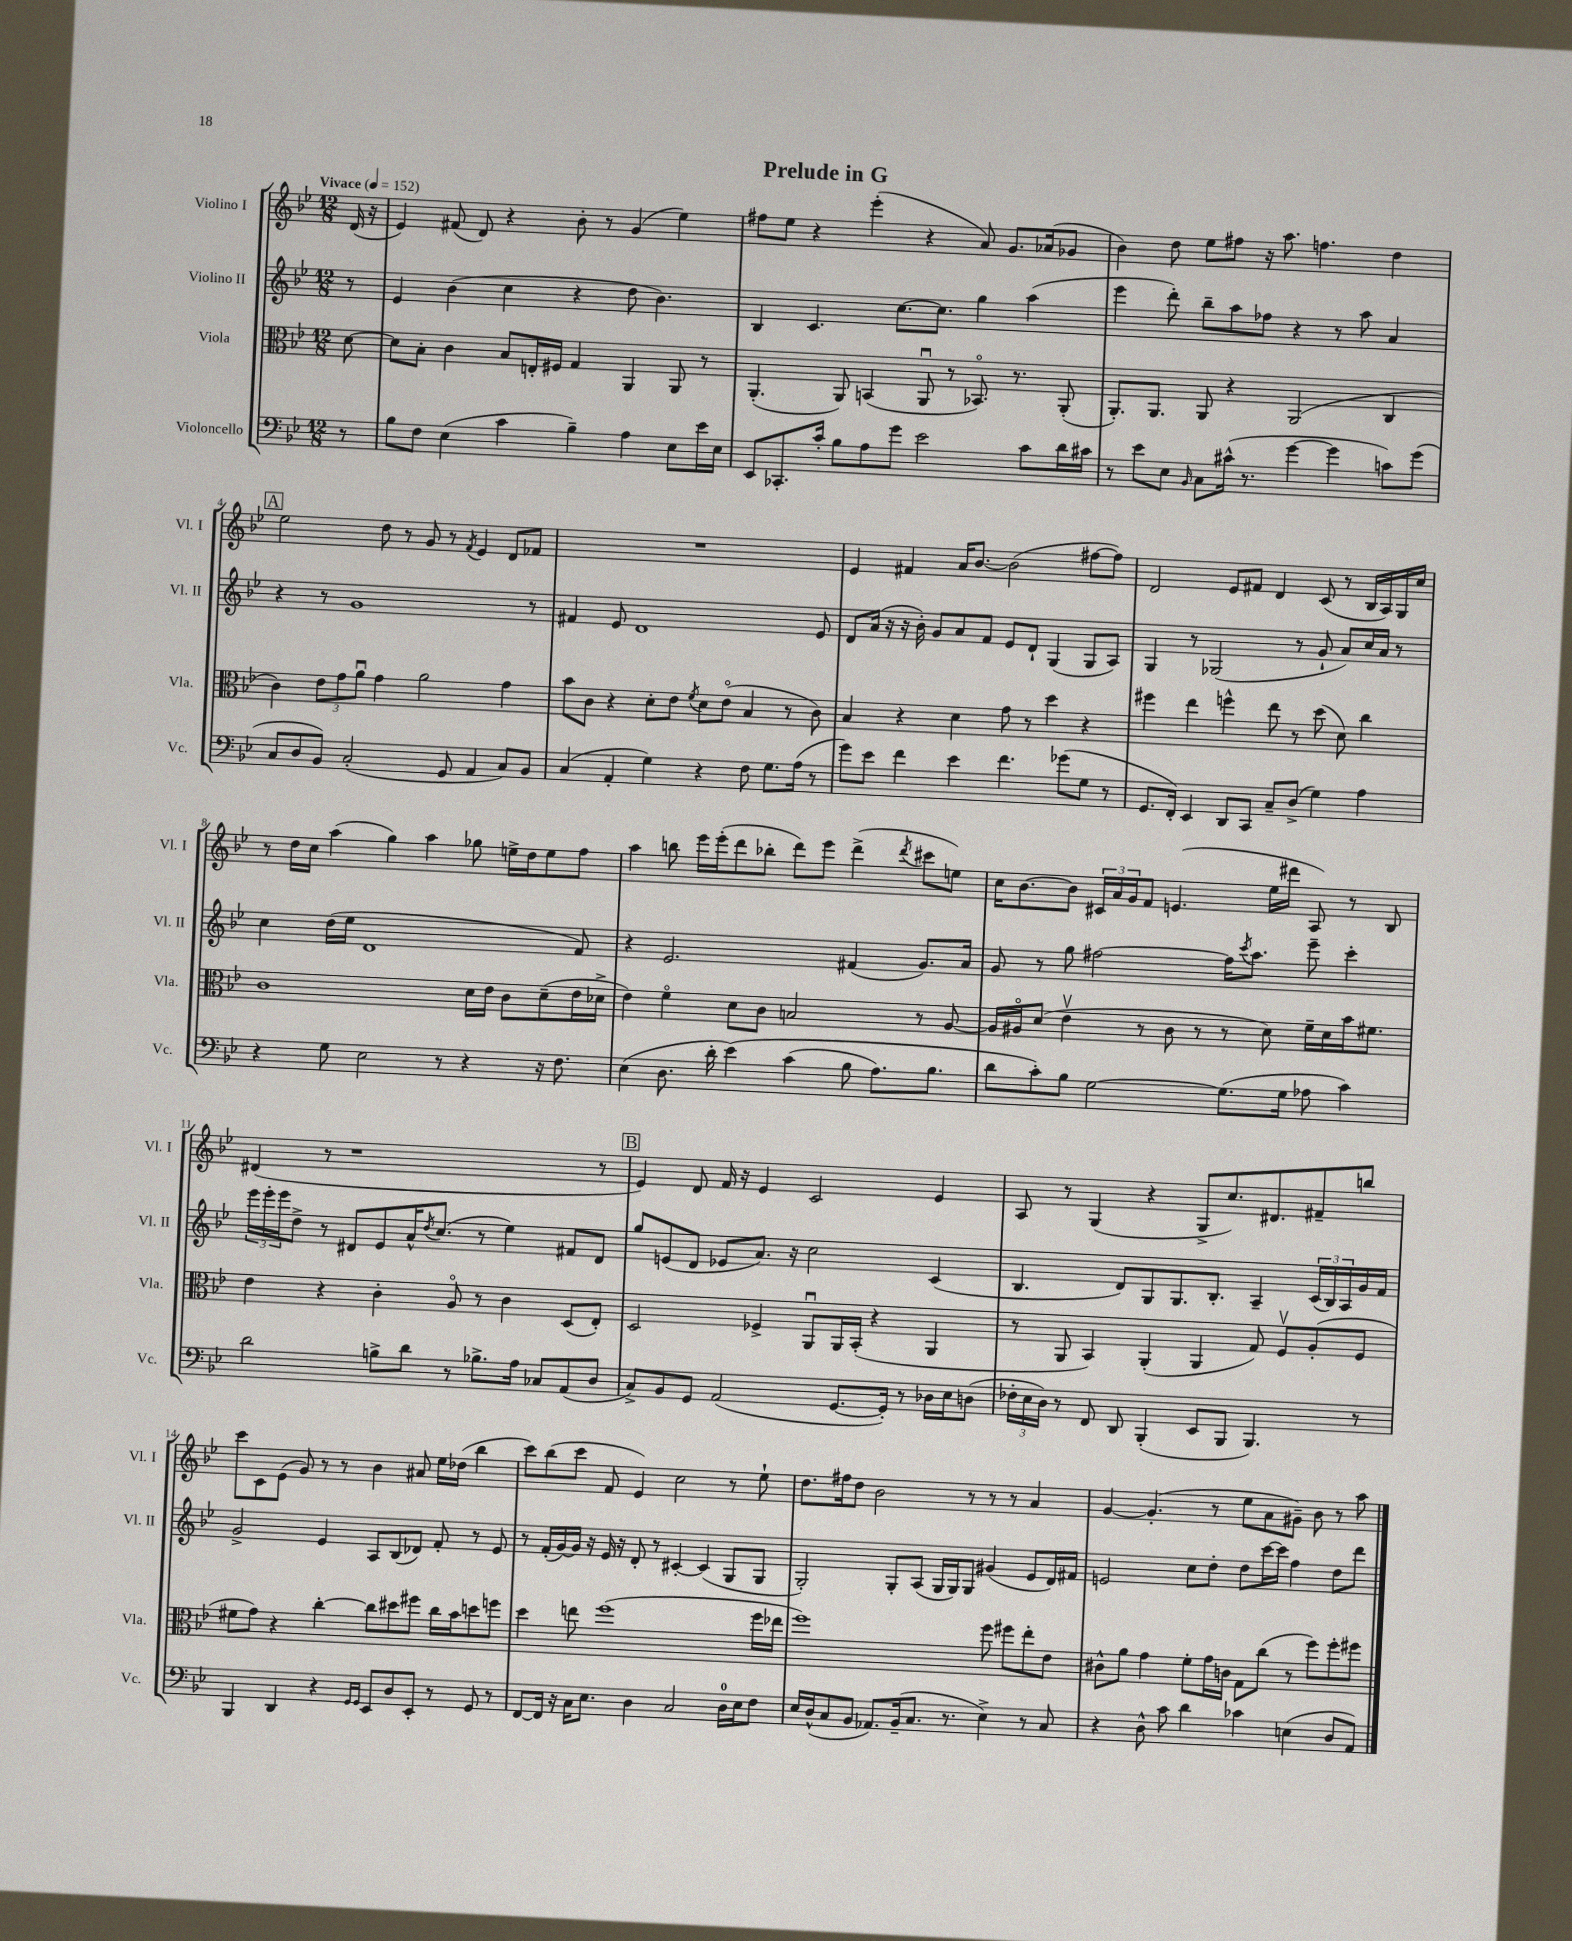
\header { title = "Prelude in G" }
<<
\new StaffGroup <<
\new Staff = "s0" \with { instrumentName = "Violino I" shortInstrumentName = "Vl. I" } {
    \clef treble \key bes \major \numericTimeSignature \time 12/8 \partial 8 \tempo "Vivace" 4 = 152
    d'16( r16 |
    ees'4) fis'8( d'8) r4 bes'8-. r8 g'4( ees''4) |
    fis''8 ees''8 r4 ees'''4-.( r4 a'8) g'8. aes'16( ges'8 |
    bes'4) d''8 ees''8 fis''8 r16 a''8. f''4. d''4 |
    \mark \markup { \box "A" } ees''2 d''8 r8 g'8 r8 \acciaccatura { f'8 } ees'4 d'8 fes'8 |
    R1. |
    ees'4 fis'4 a'16 bes'8.~ bes'2( fis''8~ fis''8) |
    d'2 ees'8 fis'8 d'4 c'8( r8 bes16 a16) g16 c''16 |
    r8 d''16 c''16 a''4( g''4) a''4 ges''8 e''16-> d''16 e''8 f''8 |
    a''4 b''8 ees'''16 ees'''16-.( d'''8 bes''8-. d'''8) ees'''8 d'''4->( \acciaccatura { d'''8 } cis'''8 e''8) |
    c''16 bes'8.~ bes'8 \tuplet 3/2 { cis'16 a'16 g'16 } f'8 e'4.( ees''16 dis'''16 a8) r8 bes8 |
    dis'4( r8 r1 r8 |
    \mark \markup { \box "B" } ees'4) d'8 f'16 r16 ees'4 c'2 ees'4 |
    a8 r8 g4( r4 g8-> c''8.) dis'8. fis'8-- b''8 |
    c'''8 c'8 ees'8( g'8) r8 r8 bes'4 ais'8 ees''16 des''16( bes''4 |
    c'''8) bes''8( c'''8 f'8 ees'4) c''2 r8 ees''8-! |
    d''8. fis''16 d''8 bes'2 r8 r8 r8 a'4 |
    g'4~ g'4.-.( r8 ees''8 a'8 gis'8--) bes'8 r8 a''8 \bar "|." |
}
\new Staff = "s1" \with { instrumentName = "Violino II" shortInstrumentName = "Vl. II" } {
    \clef treble \key bes \major \numericTimeSignature \time 12/8 \partial 8
    r8 |
    ees'4 bes'4( c''4 r4 d''8 bes'4.) |
    bes4 c'4. c''8.~ c''8. g''4 a''4( |
    ees'''4 d'''8-.) bes''8-- a''8 fes''8 r4 r8 a''8 a'4 |
    \mark \markup { \box "A" } r4 r8 g'1 r8 |
    fis'4 ees'8 d'1 ees'8 |
    d'8 a'16( r16 r16 bes'16-.) g'8 a'8 f'8 ees'8 d'8-! g4( g8 a8) |
    g4 r8 ges2( r8 g'8-! a'8) c''16 a'16 r8 |
    c''4 d''16( ees''16 d'1 f'8) |
    r4 ees'2. fis'4( g'8.) a'16 |
    g'8 r8 g''8 fis''2~ fis''16 \acciaccatura { c'''8 } a''8. ees'''8-- c'''4-. |
    \tuplet 3/2 { ees'''16 ees'''16-. ees'''16 } d''8-> r8 dis'8 ees'8 a'16-^ \acciaccatura { d''8 } c''8.( r8 ees''4) fis'8 dis'8 |
    \mark \markup { \box "B" } g''8 e'8( d'8 ees'8 a'8.) r16 c''2 c'4( |
    bes4. d'8) g8 g8. bes8.-. a4-- \tuplet 3/2 { c'16( bes16) a16 } g'16 f'16 |
    g'2-> ees'4 a8 bes8( des'8) f'8-. r8 ees'8 |
    r8 f'16-.( g'16~) g'16 r16 ees'16 r16 d'8-. r8 cis'4~-. cis'4( g8 g8 |
    g2-.) g8-. a8( g16 g16) g8 gis'4( ees'8 d'16) fis'16 |
    e'2 c''8 d''8-. d''8 c'''16~ c'''16 f''4 d''8 d'''8 \bar "|." |
}
\new Staff = "s2" \with { instrumentName = "Viola" shortInstrumentName = "Vla." } {
    \clef alto \key bes \major \numericTimeSignature \time 12/8 \partial 8
    d'8~ |
    d'8 bes8-. c'4 bes8 e16-. fis16 g4 a,4 a,8 r8 |
    a,4.-.( a,8) b,4( a,8\downbow r8 bes,8.\flageolet) r8. a,8-.( |
    a,8.-.) a,8. a,8 r4 a,2( c4 |
    \mark \markup { \box "A" } c'4) \tuplet 3/2 { ees'8 g'8 a'8\downbow } g'4 a'2 g'4 |
    bes'8 c'8 r4 d'8-. ees'8 \acciaccatura { f'8 } d'8 ees'8\flageolet( bes4 r8 c'8) |
    bes4 r4 d'4 g'8 r8 d''4 r4 |
    fis''4 ees''4 f''4-^ ees''8 r8 d''8( d'8) c''4 |
    c'1 d'16 ees'16 c'8 d'8--( ees'16 des'16-> |
    ees'4) f'4\flageolet d'8 c'8 b2 r8 a8~ |
    a16 ais16\flageolet d'8( ees'4\upbow r8 c'8 r8 r8 d'8) f'16-- d'16 bes'16 fis'8. |
    ees'4 r4 c'4-. a8\flageolet r8 c'4 d8( ees8-.) |
    \mark \markup { \box "B" } d2 fes4-> a,8\downbow a,16 bes,16-.( r4 a,4 |
    r8 a,8 bes,4) a,4-.( a,4 g8) f8\upbow a8-.( f8 |
    fis'8 g'8) r4 c''4~-. c''8 dis''8 fis''8 c''16 bes'16 d''8 f''8 |
    d''4 e''8 f''1( f''16 ees''16 |
    f''1) f''8 fis''8 ees''8-. ees'8 |
    cis'8-^ a'8 g'4 f'8-. g'16 c'16 g8 c''8( r8 f''8) f''8-. fis''8 \bar "|." |
}
\new Staff = "s3" \with { instrumentName = "Violoncello" shortInstrumentName = "Vc." } {
    \clef bass \key bes \major \numericTimeSignature \time 12/8 \partial 8
    r8 |
    bes8 f8 ees4( c'4 bes4--) a4 ees8 ees'16 ees16 |
    ees,8 ces,8.-. c'16-. bes8 a8 g'8 ees'2 c'8 d'16 cis'16 |
    r8 ees'8 ees8 \grace { bes,16 } c8 cis'16-^( r8. g'4~ g'4 c'8) g'8( |
    \mark \markup { \box "A" } c8 d8 bes,8) c2-.( g,8 a,4 c8) bes,8 |
    c4( a,4-. g4) r4 f8 g8. a16( r8 |
    g'8) ees'8 f'4 ees'4 f'4. ges'8( g8 r8 |
    g,8. f,16-.) ees,4 d,8 c,8 c8-- d8->( g4) a4 |
    r4 g8 ees2 r8 r4 r16 f8. |
    ees4( d8. d'16-. ees'4)\( c'4( bes8 a8.) bes8. |
    d'8 c'8-.\) bes8 g2~ g8.( g16 aes8 c'4) |
    d'2 b8-> d'8 r8 bes8.-> a16 ces8 a,8( d8 |
    \mark \markup { \box "B" } c8->) bes,8 g,8 a,2( g,8.~ g,16-.) r8 des16 ees16 d8( |
    \tuplet 3/2 { fes16-. ees16 d16) } r8 f,8 d,8 bes,,4-.( ees,8 bes,,8 bes,,4.) r8 |
    bes,,4 d,4 r4 \grace { g,16 g,16 } ees,8 d8 ees,8-. r8 g,8 r8 |
    f,8~ f,16 r16 c16 ees8. d4 c2 d16-0 ees16 f8 |
    ees16 d16-^( c8 bes,8 aes,8.) bes,16--( c8. r8. ees4->) r8 c8 |
    r4 d8-^ c'8 d'4 ces'4 e4( d8 a,8) \bar "|." |
}
>>
>>
